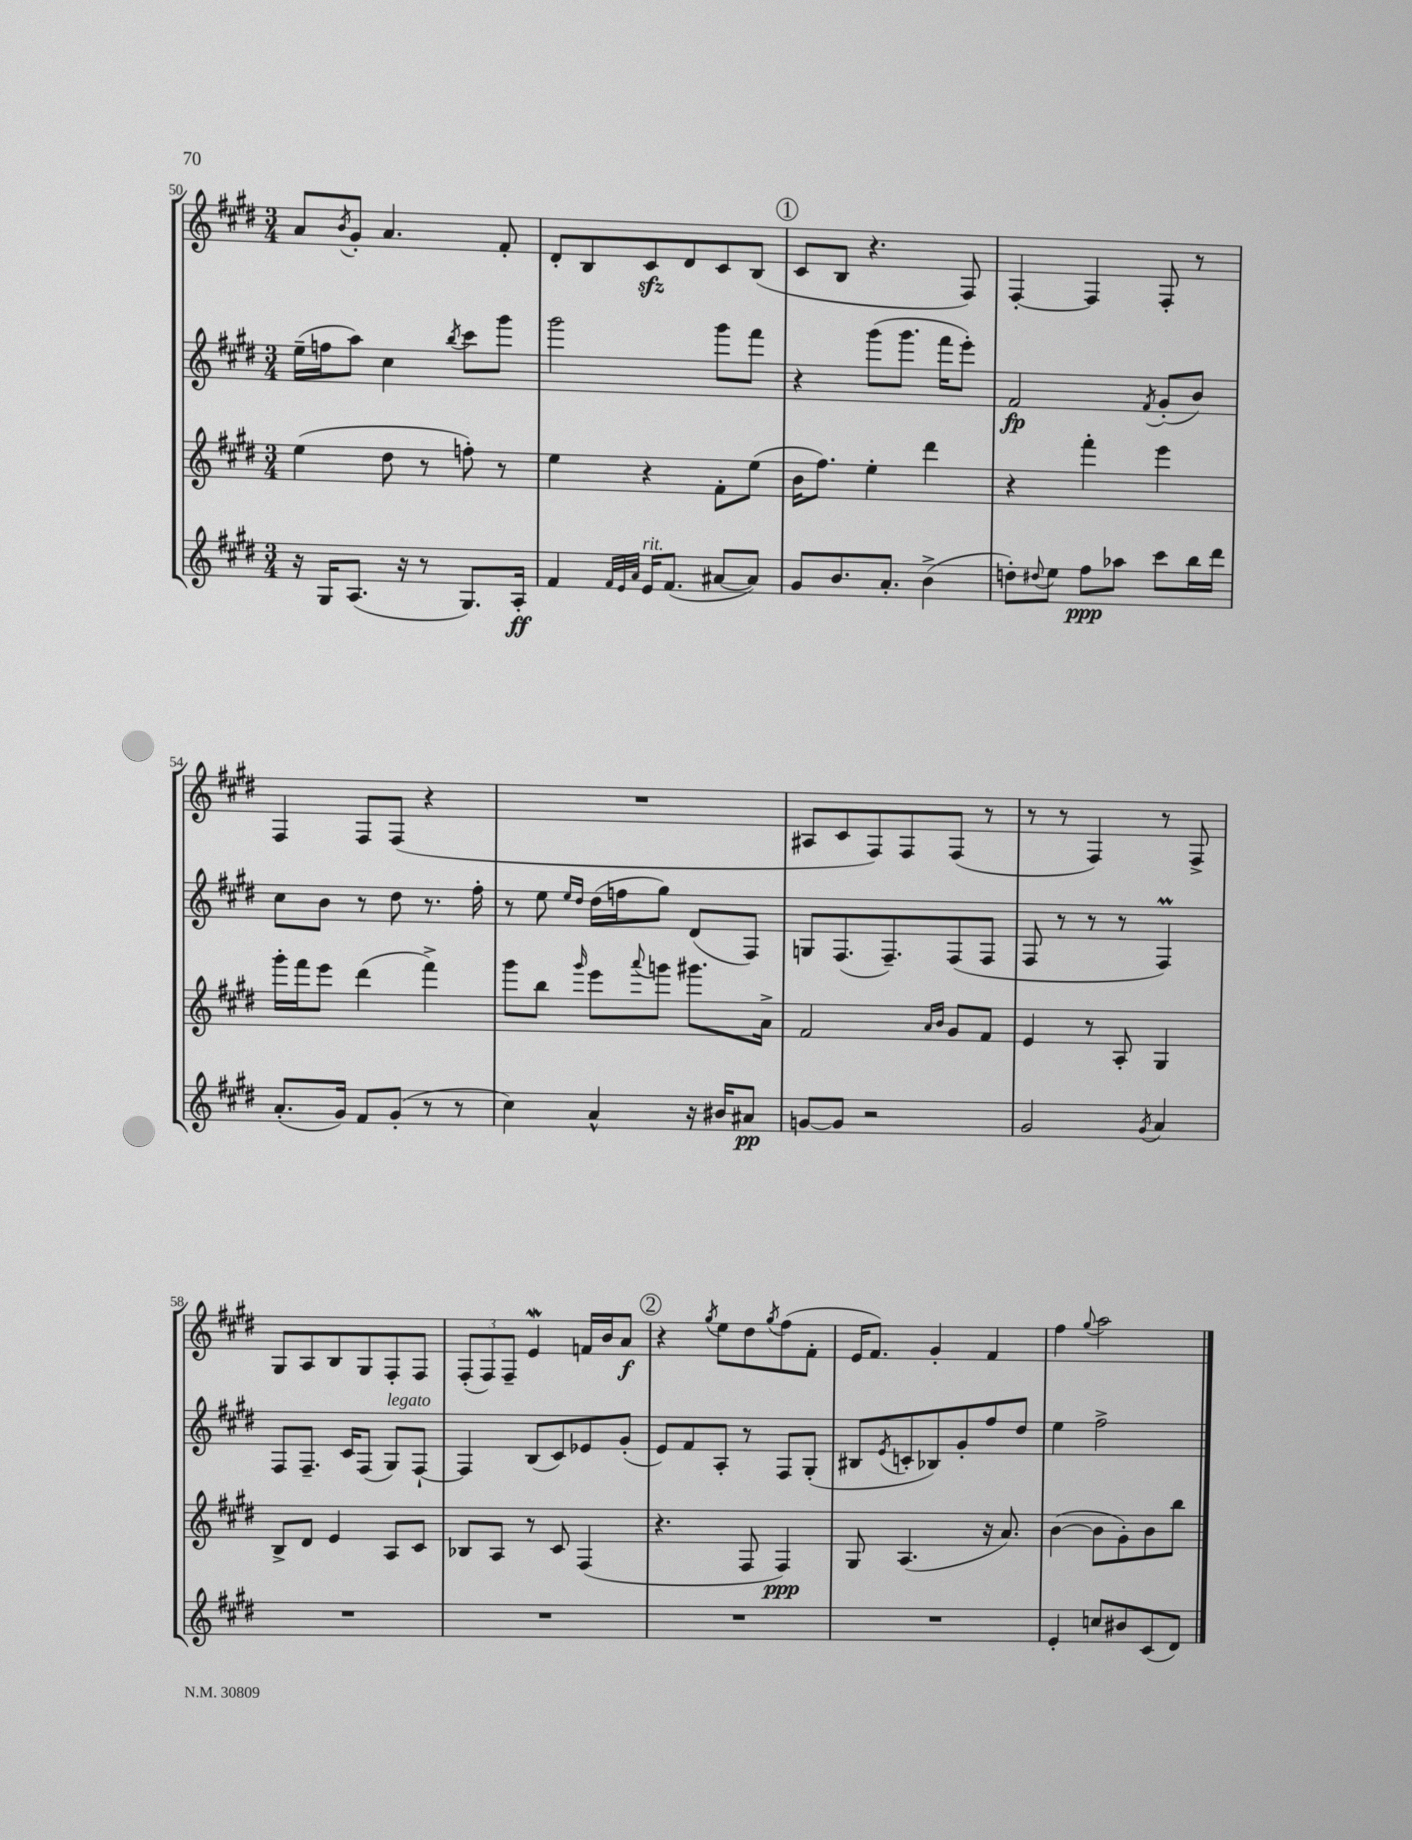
<<
\new StaffGroup <<
\new Staff = "s0" {
    \clef treble \key e \major \numericTimeSignature \time 3/4
    a'8 \acciaccatura { b'8 } gis'8-. a'4. fis'8-. |
    dis'8-. b8 cis'8\sfz dis'8 cis'8 b8( |
    \mark \markup { \circle "1" } cis'8 b8 r4. fis8) |
    fis4~-. fis4 fis8-. r8 |
    fis4 fis8 fis8( r4 |
    R2. |
    ais8 cis'8 fis8) fis8 fis8( r8 |
    r8 r8 fis4) r8 fis8-> |
    gis8 a8 b8 gis8 fis8-. fis8 |
    \tuplet 3/2 { fis8-.( fis8) fis8-- } e'4\mordent f'16 b'16 a'8\f |
    \mark \markup { \circle "2" } r4 \acciaccatura { gis''8 } e''8 dis''8 \acciaccatura { gis''8 } fis''8( fis'8-. |
    e'16 fis'8.) gis'4-. fis'4 |
    fis''4 \appoggiatura { gis''8 } a''2 \bar "|." |
}
\new Staff = "s1" {
    \clef treble \key e \major \numericTimeSignature \time 3/4
    e''16--( f''16 a''8) cis''4 \acciaccatura { b''8 } cis'''8 gis'''8 |
    gis'''2 gis'''8 fis'''8 |
    \mark \markup { \circle "1" } r4 gis'''8( gis'''8. fis'''16 e'''8-.) |
    fis'2\fp \acciaccatura { fis'8 } gis'8-.( b'8) |
    cis''8 b'8 r8 dis''8 r8. fis''16-. |
    r8 e''8 \grace { e''16 dis''16 } dis''16( f''16 gis''8) dis'8( fis8) |
    g8 fis8.( fis8.--) fis8( fis8 |
    fis8 r8 r8 r8 fis4\prall) |
    fis8 fis8.-- cis'16 fis8( gis8^\markup { \italic "legato" }) fis8~-! |
    fis4 b8( cis'8) ees'8 gis'8-.( |
    \mark \markup { \circle "2" } e'8) fis'8 a8-. r8 fis8 gis8-.( |
    bis8 \acciaccatura { e'8 } c'8-. bes8) gis'8-. fis''8 dis''8 |
    e''4 fis''2-> \bar "|." |
}
\new Staff = "s2" {
    \clef treble \key e \major \numericTimeSignature \time 3/4
    e''4( dis''8 r8 f''8-.) r8 |
    e''4 r4 fis'8-. e''8( |
    \mark \markup { \circle "1" } b'16 fis''8.) e''4-. dis'''4 |
    r4 fis'''4-. e'''4 |
    gis'''16-. fis'''16 e'''8 dis'''4( fis'''4->) |
    gis'''8 b''8 \grace { gis'''16 } e'''8 \appoggiatura { a'''8 } g'''8 gis'''8. a'16-> |
    fis'2 \grace { a'16 b'16 } gis'8 fis'8 |
    e'4 r8 a8-. gis4 |
    b8-> dis'8 e'4 a8 cis'8 |
    bes8 a8 r8 cis'8 fis4( |
    \mark \markup { \circle "2" } r4. fis8 fis4\ppp) |
    gis8 a4.( r16 a'8.) |
    b'4~( b'8 gis'8-.) b'8 b''8 \bar "|." |
}
\new Staff = "s3" {
    \clef treble \key e \major \numericTimeSignature \time 3/4
    r16 gis16 a8.( r16 r8 gis8.) a16-.\ff |
    fis'4 \grace { fis'32 e'32 a'32 } e'16^\markup { \italic "rit." } fis'8.( ais'8~ ais'8) |
    \mark \markup { \circle "1" } gis'8 b'8. a'8.-. b'4->( |
    d''8-.) \appoggiatura { dis''8 } e''8 fis''8\ppp aes''8 cis'''8 b''16 dis'''16 |
    a'8.-.( gis'16) fis'8 gis'8-.( r8 r8 |
    cis''4) a'4-^ r16 bis'16 ais'8\pp |
    g'8~ g'8 r2 |
    gis'2 \acciaccatura { gis'8 } a'4 |
    R2. |
    R2. |
    \mark \markup { \circle "2" } R2. |
    R2. |
    e'4-. c''8 bis'8 cis'8( dis'8) \bar "|." |
}
>>
>>
\layout { \context { \Score currentBarNumber = #50 } }
